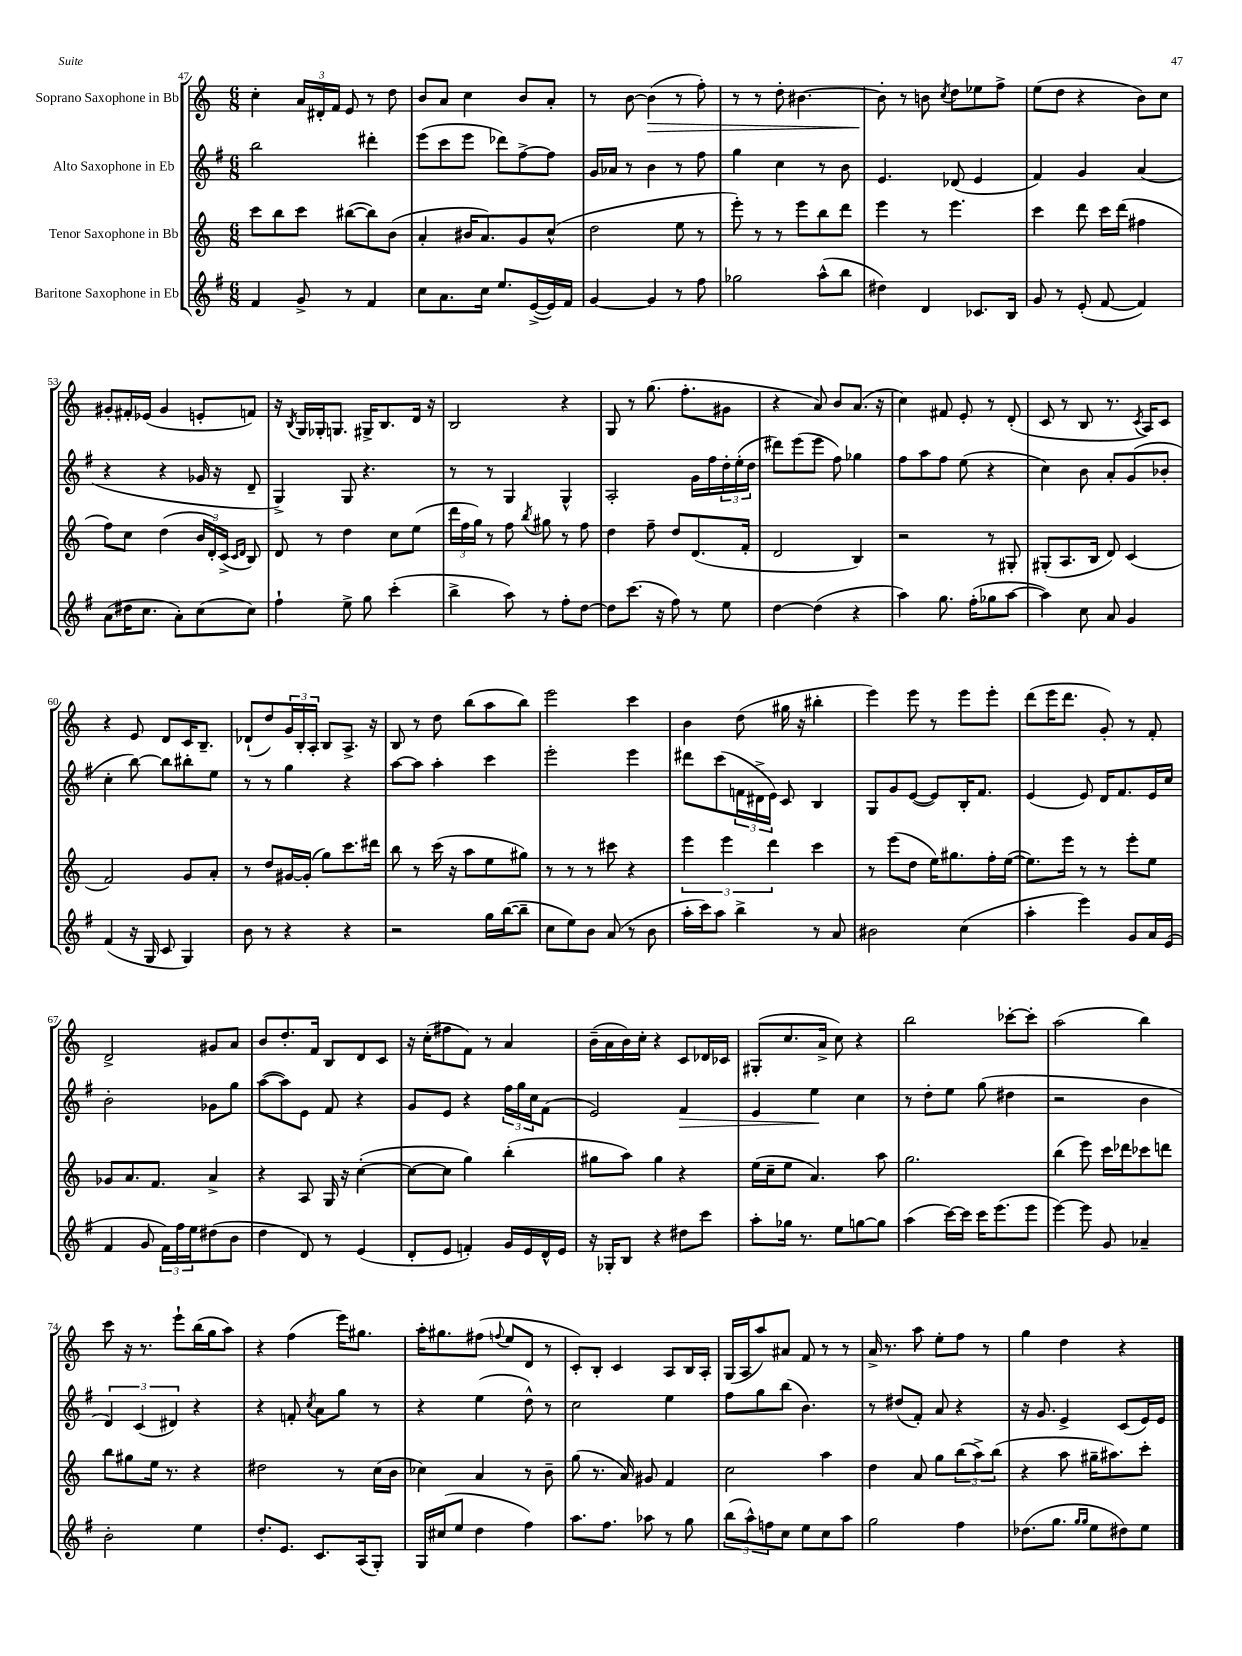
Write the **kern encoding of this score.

**kern	**kern	**kern	**kern
*staff4	*staff3	*staff2	*staff1
*clefG2	*clefG2	*clefG2	*clefG2
*k[f#]	*k[]	*k[f#]	*k[]
*M6/8	*M6/8	*M6/8	*M6/8
4f#	8ccc	2bb	4cc'
.	8bb	.	.
8g^	8ccc	.	24a
.	.	.	24d#'
.	.	.	24f
8r	([8bb#	.	8e
4f#	8bb#])	4ddd#'	8r
.	(8b	.	8dd
=	=	=	=
8cc	4a'	(8eee	8b
8.a	.	8ccc	8a
.	16b#	8eee	4cc
16cc	8.a)	.	.
8.ee	.	8ddd-)	.
.	8g	[8ff#^	8b
([16e^	.	.	.
16e])	(8cc^^	8ff#]	8a'
16f#	.	.	.
=	=	=	=
[4g	2dd	16g	8r
.	.	16a-	.
.	.	8r	[8b
4g]	.	4b	(4b]
8r	8ee	8r	8r
8ff#	8r	8ff#	8ff')
=	=	=	=
2gg-	8eee')	4gg	8r
.	8r	.	8r
.	8r	4cc	8dd'
.	8eee	.	[4.b#
(8aa^^	8bb	8r	.
8bb	8ddd	8b	.
=	=	=	=
4dd#)	4eee	4.e	8b#']
.	.	.	8r
4d	8r	.	8b
.	.	.	8qcc
.	4.eee	(8d-	8dd
8.c-	.	4e	8ee-
.	.	.	8ff^
16B	.	.	.
=	=	=	=
8g	4ccc	4f#)	(8ee
8r	.	.	8dd
(8e'	8ddd	4g	4r
[8f#	16ccc	.	.
.	(16ddd	.	.
4f#])	4ff#	(4a	8b)
.	.	.	8cc
=	=	=	=
(8a	8ff)	4r	8g#'
16dd#	8cc	.	16f#'
8.cc	.	.	(16e-
.	(4dd	4r	4g#
8a')	.	.	.
(8cc	24b	16g-	8e'
.	24d')	.	.
.	.	16r	.
.	(24c^	.	.
.	16qqc	.	.
.	16qqd	.	.
8cc)	8B)	8d~	8f)
=	=	=	=
4ff#`	8d	4G^)	16r
.	.	.	8qB
.	.	.	16G
.	8r	.	16G-'
.	.	.	8.G
8ee^	4dd	8G	.
8gg	.	4.r	16G#^
.	.	.	8.B
(4ccc'	8cc	.	.
.	(8ee	.	16d
.	.	.	16r
=	=	=	=
4bb^	24ddd	8r	2B
.	24ff	.	.
.	24gg)	.	.
.	8r	8r	.
8aa)	8ff	4G	.
.	8qbb	.	.
8r	8gg#	.	.
8ff#'	8r	4G^^	4r
[8dd	8ff	.	.
=	=	=	=
8dd]	4dd	2A'	8G
(8.ccc	.	.	8r
.	8ff~	.	(8.gg
16r	.	.	.
8ff#)	8dd	.	.
.	.	.	8.ff'
8r	(8.d	16g	.
.	.	16ff#	.
8ee	.	24dd'	8g#
.	.	(24ee'	.
.	16f'	.	.
.	.	24dd	.
=	=	=	=
[4dd	2d	8ddd#)	4r
.	.	(8eee	.
(4dd]	.	8eee	8a)
.	.	8ff#)	8b
4r	4B)	4gg-	(8.a
.	.	.	16r
=	=	=	=
4aa)	2r	8ff#	4cc)
.	.	8aa	.
8.gg	.	8ff#	8f#
.	.	(8ee	8e'
(16ff#'	.	.	.
8gg-	8r	4r	8r
[8aa	8G#'	.	(8d'
=	=	=	=
4aa])	(8G#'	4cc)	8c
.	8.A	.	8r
8cc	.	8b	8B
.	16B	.	.
8a	8d)	8a'	8.r
4g	(4c	(8g	.
.	.	.	8qc
.	.	.	16A)
.	.	8b-'	8c
=	=	=	=
(4f#	2f)	4cc'	4r
16r	.	[8bb)	8e
16G	.	.	.
8c	.	8bb]	8d
4G)	8g	8bb#'	16c
.	.	.	8.B~
.	8a'	8ee	.
=	=	=	=
8b	8r	8r	(8d-`
8r	8dd	8r	8dd)
4r	[16g#	4gg	24g
.	.	.	24B'
.	(16g#']	.	.
.	.	.	24A'
.	8gg)	.	8B
4r	8.ccc	4r	8.A^
.	16ddd#	.	16r
=	=	=	=
2r	8bb	[8aa	8B
.	8r	8aa]	8r
.	(16ccc	4aa'	8dd
.	16r	.	.
.	8aa	.	(8bb
16gg	8ee	4ccc	8aa
([16bb	.	.	.
8bb~]	8gg#)	.	8bb)
=	=	=	=
8cc	8r	2eee'	2eee
8ee)	8r	.	.
8b	8r	.	.
(8a	8ccc#	.	.
8r	4r	4eee	4ccc
8b	.	.	.
=	=	=	=
16aa'	6eee	8ddd#	4b
16ccc)	.	.	.
8aa	.	(8ccc	.
.	6eee	.	.
4bb^	.	24f	(8dd
.	.	24d#^	.
.	6ddd	24e)	.
.	.	8c	16gg#
.	.	.	16r
8r	4ccc	4B	4bb#'
8a	.	.	.
=	=	=	=
2b#	8r	8G	4eee)
.	(8eee	8g	.
.	8dd	([8e	8eee
.	16ee)	8e])	8r
.	8.gg#	.	.
(4cc	.	16B'	8eee
.	.	8.f#	.
.	16ff'	.	8eee'
.	([16ee	.	.
=	=	=	=
4aa'	8.ee])	(4e	(8ddd
.	.	.	16eee
.	16eee	.	8.ddd
4eee)	8r	8e)	.
.	8r	16d	8g')
.	.	8.f#	.
8g	8eee'	.	8r
16a	8ee	16e	8f'
(16e	.	16cc	.
=	=	=	=
4f#	8g-	2b'	2d^
.	8.a	.	.
8g	.	.	.
.	8.f	.	.
24f#)	.	.	.
24ff#	.	.	.
24ee	.	.	.
(8dd#	4a^	8g-	8g#
8b	.	8gg	8a
=	=	=	=
4dd	4r	([8aa	8b
.	.	8aa])	8.dd'
8d)	8A	8e	.
.	.	.	16f
8r	16G	8f#	8B
.	16r	.	.
(4e	([4cc'	4r	8d
.	.	.	8c
=	=	=	=
8d'	8cc_	8g	16r
.	.	.	(16cc'
8e	8cc]	8e	8ff#
4f')	4gg)	4r	8f)
.	.	.	8r
16g	(4bb'	24ff#	4a
.	.	24gg	.
16e	.	.	.
.	.	24cc	.
16d^^	.	(8f#	.
16e	.	.	.
=	=	=	=
16r	8gg#	2e)	(16b~
16G-'	.	.	16a
8B	8aa)	.	16b)
.	.	.	16cc'
4r	4gg#	.	4r
8dd#	4r	4f#	8c
8ccc	.	.	16d-
.	.	.	16c-
=	=	=	=
8aa'	(16ee	4e	(8G#'
.	16cc~	.	.
16gg-	8ee	.	8.cc
8.r	.	.	.
.	4.a)	4ee	.
.	.	.	16a^
8ee	.	.	8cc)
[8gg	.	4cc	4r
8gg]	8aa	.	.
=	=	=	=
(4aa	2.gg	8r	2bb
.	.	8dd'	.
[16ccc)	.	8ee	.
16ccc]	.	.	.
16ccc	.	(8gg	.
(8.eee	.	.	.
.	.	4dd#	[8ccc-'
8eee	.	.	8ccc-']
=	=	=	=
[4eee)	(4bb	2r	(2aa
8eee]	8eee)	.	.
8g	16ccc	.	.
.	16ddd-	.	.
4a-~	8ccc-	4b	4bb)
.	8ddd	.	.
=	=	=	=
2b'	8bb	6d)	8ccc
.	8gg#	.	16r
.	.	(6c	.
.	.	.	8.r
.	16ee	.	.
.	8.r	.	.
.	.	6d#)	.
.	.	.	8eee`
4ee	4r	4r	(16bb
.	.	.	16gg
.	.	.	8aa)
=	=	=	=
8.dd'	2dd#	4r	4r
8.e	.	.	.
.	.	8f'	(4ff
.	.	8qcc	.
8.c	.	8a	.
.	8r	8gg	16eee)
(16A	.	.	8.gg#
8G')	(16cc	8r	.
.	16b	.	.
=	=	=	=
16G	4cc-)	4r	16aa'
(16cc#	.	.	8.gg#
8ee	.	.	.
4dd	4a	(4ee	(8ff#
.	.	.	8qqff
.	.	.	8ee
4ff#)	8r	8dd^^)	8d
.	8b~	8r	8r
=	=	=	=
8.aa	(8gg	2cc	8c')
.	8.r	.	8B'
8.ff#	.	.	.
.	.	.	4c
.	16a)	.	.
8aa-	8g#	.	.
8r	4f	4ee	8A
8gg	.	.	16B
.	.	.	16A'
=	=	=	=
(12bb	2cc	8ff#	(16G
.	.	.	16A
12aa^^)	.	.	.
.	.	8gg	8aa)
12ff	.	.	.
8cc	.	(8bb	8a#
8ee	.	4.b)	8f
8cc	4aa	.	8r
8aa	.	.	8r
=	=	=	=
2gg	4dd	8r	16a^
.	.	.	8.r
.	.	(8dd#	.
.	8a	8f#')	8aa
.	8gg	8a	8ee'
4ff#	(12bb	4r	8ff
.	12aa^)	.	.
.	.	.	8r
.	(12bb	.	.
=	=	=	=
(8.dd-	4r	16r	4gg
.	.	8.g	.
8.gg	.	.	.
.	8aa	4e^	4dd
16qqgg	.	.	.
16qqgg	.	.	.
8ee	16gg#~	.	.
.	8.aa#)	.	.
8dd#)	.	(8c	4r
8ee	8ccc'	16e)	.
.	.	16e	.
==	==	==	==
*-	*-	*-	*-
